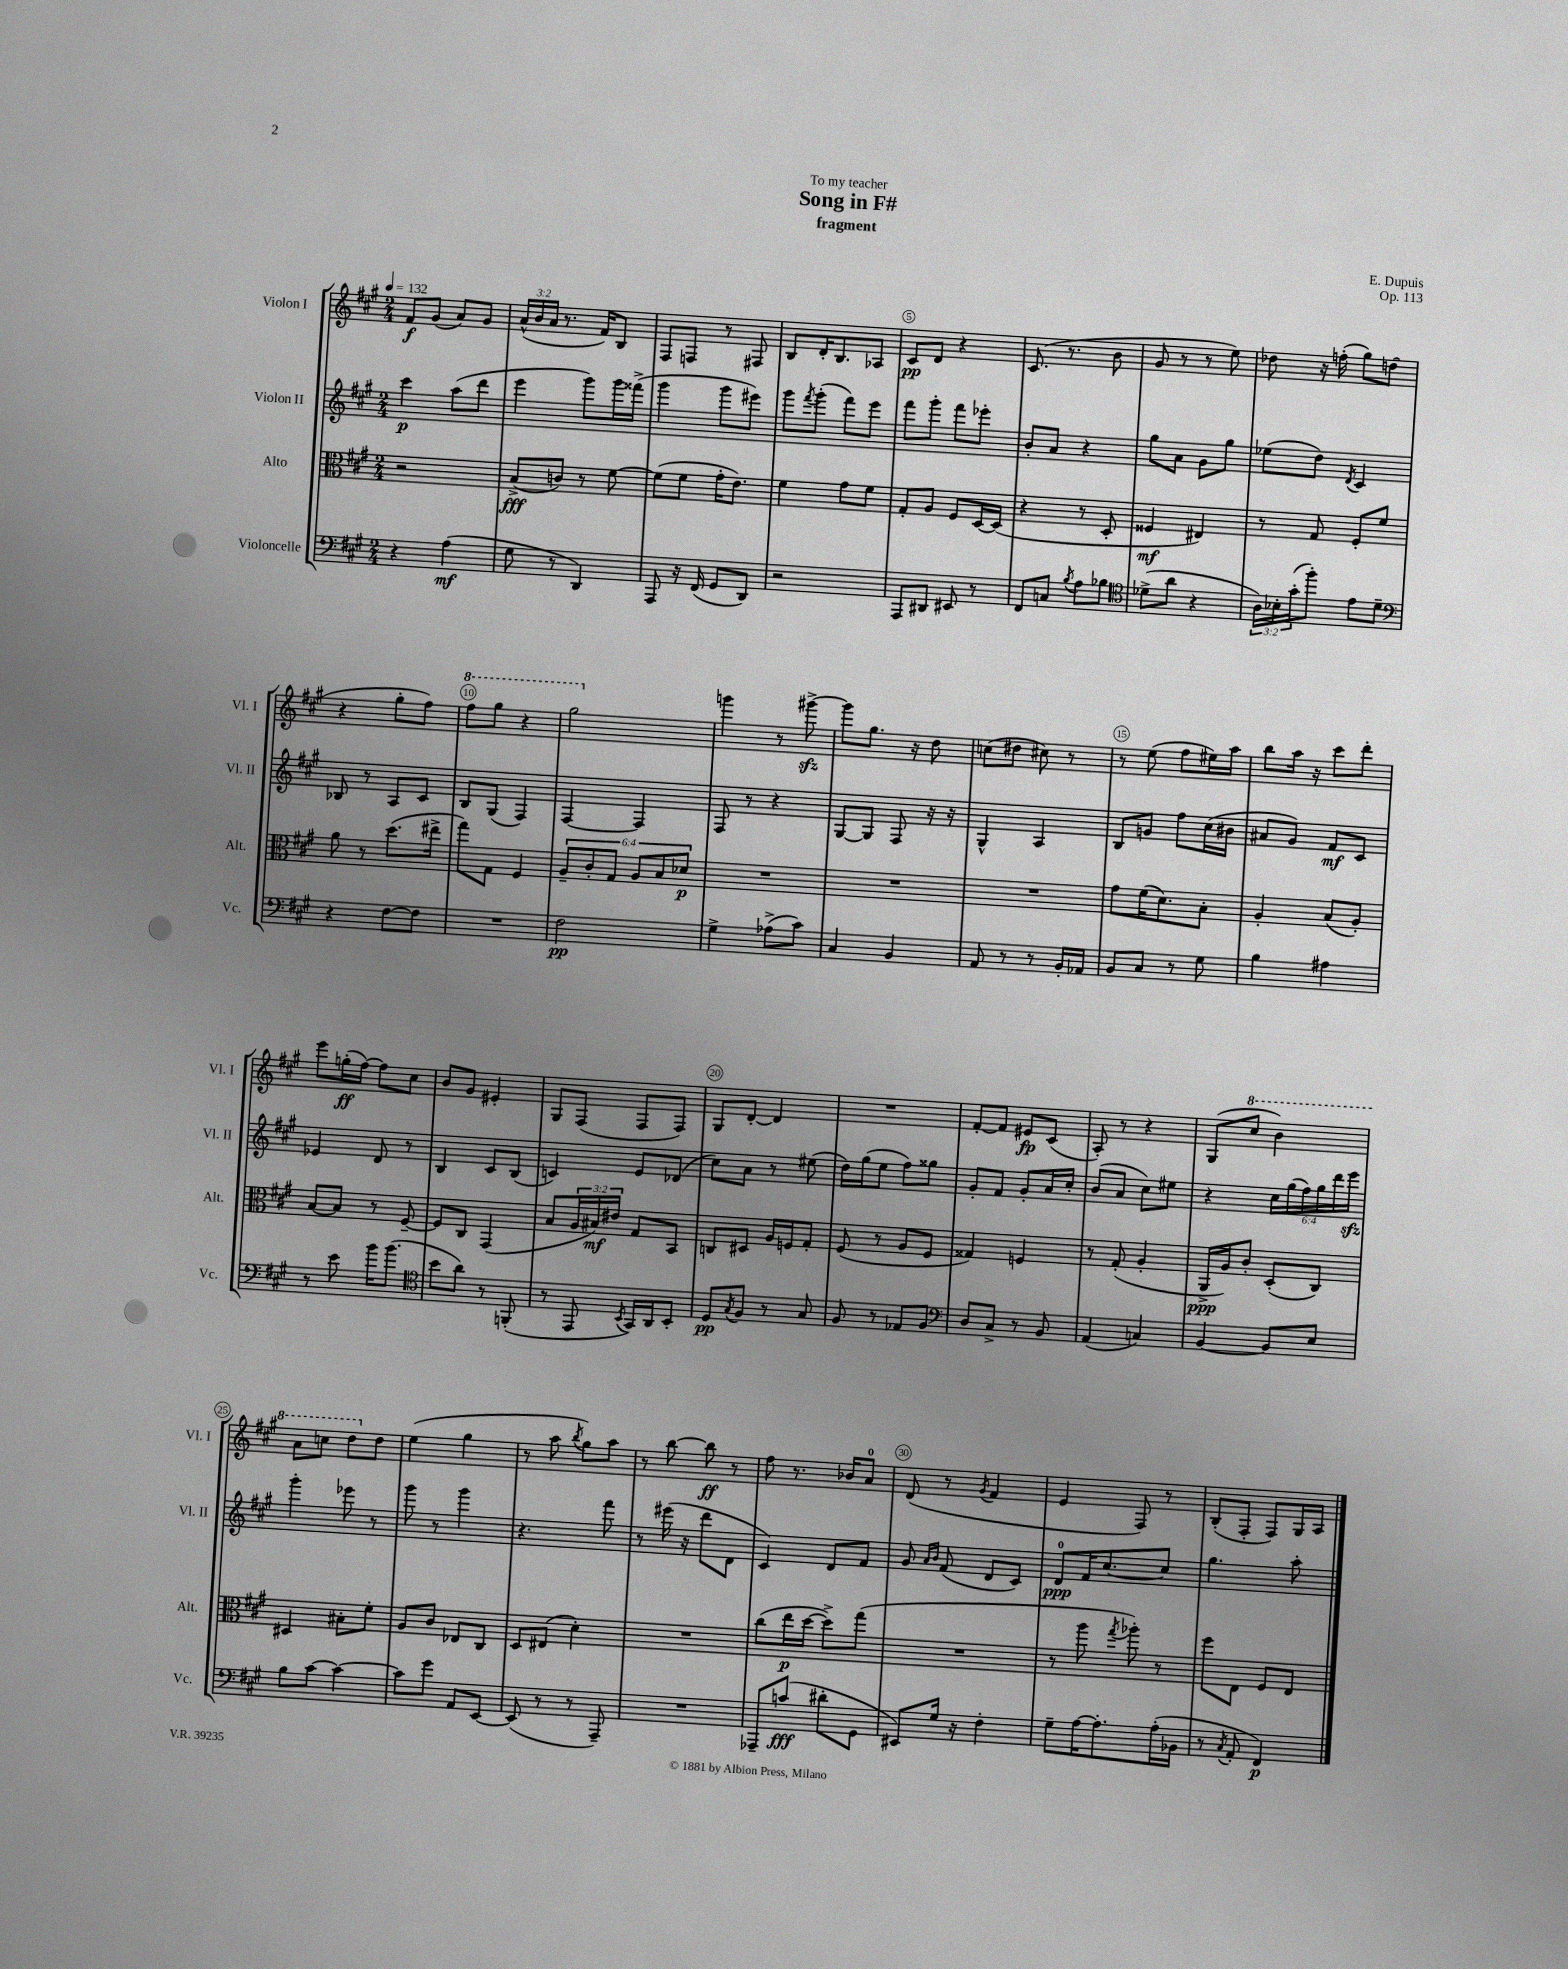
\header { title = "Song in F#" composer = "E. Dupuis" subtitle = "fragment" dedication = "To my teacher" opus = "Op. 113" }
<<
\new StaffGroup <<
\new Staff = "s0" \with { instrumentName = "Violon I" shortInstrumentName = "Vl. I" } {
    \clef treble \key a \major \numericTimeSignature \time 2/4 \override Staff.TupletNumber.text = #tuplet-number::calc-fraction-text \tempo 4 = 132
    fis'8\f gis'8( a'8) gis'8 |
    \tuplet 3/2 { a'16-^( b'16 a'16 } r8. fis'16) b8 |
    fis8 f8 r8 fis8 |
    b8 d'16-. b8. aes8 |
    cis'8\pp d'8 r4 |
    cis'8.( r8. b'8 |
    gis'8 r8 r8 e''8) |
    des''8 r16 f''16-.( gis''8) d''8( |
    r4 gis''8-. fis''8) |
    \ottava #1 fis'''8 gis'''8 r4 |
    gis'''2 \ottava #0 |
    g'''4 r8 gis'''8~->\sfz |
    gis'''8 gis''8. r16 d''8 |
    c''8( dis''8 cis''8) r8 |
    r8 e''8( fis''8 eis''16) a''16 |
    b''8 a''16 r16 cis'''8 d'''8-. |
    e'''8 g''16-.\ff( fis''16~) fis''8 cis''8 |
    b'8 gis'8 eis'4-. |
    gis8 fis8( fis8 fis8) |
    gis8 d'8~-. d'4 |
    R2 |
    fis'8~-. fis'8 eis'8\fp cis'8( |
    a8-.) r8 r4 |
    gis8( \ottava #1 cis'''8 b''4) |
    a''8 c'''8 d'''8 \ottava #0 d''8 |
    e''4( gis''4 |
    r8 a''8 \acciaccatura { b''8 } gis''8) a''8 |
    r8 b''8~ b''8\ff r8 |
    fis''8 r8. bes'16 a'8-0 |
    d'8( r8 \acciaccatura { gis'8 } fis'4 |
    e'4 fis8) r8 |
    b8-.( fis8-. fis8) gis16 a16 \bar "|." |
}
\new Staff = "s1" \with { instrumentName = "Violon II" shortInstrumentName = "Vl. II" } {
    \clef treble \key a \major \numericTimeSignature \time 2/4 \override Staff.TupletNumber.text = #tuplet-number::calc-fraction-text
    cis'''4\p a''8( d'''8 |
    e'''4 gis'''8) gis'''16 fisis'''16->( |
    gis'''4 gis'''8 eis'''8) |
    gis'''8 \acciaccatura { fis'''8 } gis'''8-.( fis'''8) e'''8 |
    fis'''8 gis'''8-. fis'''8 ees'''8-. |
    b'8-. a'8 r4 |
    gis''8 a'8 gis'8 gis''8 |
    ees''8( d''8) \acciaccatura { d'8 } cis'4 |
    bes8 r8 a8 cis'8 |
    b8 gis8( fis4) |
    fis4~ fis4 |
    fis8 r8 r4 |
    gis8~ gis8 fis8 r16 r16 |
    gis4-^ a4 |
    b8 g'8 fis''8 cis''16( bis'16 |
    ais'8 gis'8) fis'8\mf cis'8 |
    ees'4 d'8 r8 |
    b4 cis'8 b8( |
    c'4) e'8 des'8( |
    cis''8) a'8 r8 eis''8( |
    d''16) gis''16( e''8 fis''8) gisis''8 |
    gis'8-. fis'8 gis'8-. a'16 cis''16-. |
    b'8( a'8 cis''8) eis''8 |
    r4 \tuplet 6/4 { cis''16 gis''16( fis''16) gis''16 d'''16 e'''16\sfz } |
    gis'''4-. ees'''8 r8 |
    gis'''8 r8 gis'''4 |
    r4. fis'''8 |
    r8 eis'''16( r16 d'''8 d'8 |
    cis'4) d'8 fis'8 |
    gis'8 \grace { a'16 b'16 } fis'8( d'8 cis'8) |
    d'8-0\ppp fis'16 cis''8.~ cis''8 |
    gis''4. a''8-. \bar "|." |
}
\new Staff = "s2" \with { instrumentName = "Alto" shortInstrumentName = "Alt." } {
    \clef alto \key a \major \numericTimeSignature \time 2/4 \override Staff.TupletNumber.text = #tuplet-number::calc-fraction-text
    r2 |
    b8->\fff( c'8) r8 fis'8~ |
    fis'8( fis'8 gis'16-. e'8.) |
    fis'4 gis'8 fis'8 |
    gis8-. a8 fis8 d16~ d16( |
    r4 r8 d8-. |
    fisis4\mf eis4) |
    r8 gis8 fis8-. fis'8 |
    a'8 r8 d''8.( eis''16-> |
    gis''8) gis8 fis4 |
    \tuplet 6/4 { a8-- cis'8-. gis8 a8 b8 des'8\p } |
    R2 |
    R2 |
    R2 |
    gis'8 fis'16( d'8.) b8-. |
    a4-. b8( a8-.) |
    b8~ b8 r8 fis8~-- |
    fis8 cis8 gis,4( |
    b8 \tuplet 3/2 { a16 bis16\mf) eis'16 } gis8 b,8 |
    c8 dis8 a16 f16 gis8-. |
    fis8( r8 a8 fis8 |
    gisis4) f4 |
    r8 gis8-.( a4-. |
    a,16->\ppp a16) cis'8-. d8-.( cis8) |
    dis4 bis8-. fis'8-. |
    a8 cis'8 ees8 cis8 |
    d8 eis8( d'4-.) |
    R2 |
    cis''8( e''16\p d''16~ d''8->) gis''8( |
    R2 |
    r8 a''8 \acciaccatura { gis''8 } aes''8-.) r8 |
    fis''8 e8 fis8 e8 \bar "|." |
}
\new Staff = "s3" \with { instrumentName = "Violoncelle" shortInstrumentName = "Vc." } {
    \clef bass \key a \major \numericTimeSignature \time 2/4 \override Staff.TupletNumber.text = #tuplet-number::calc-fraction-text
    r4 a4\mf( |
    gis8 r8 d,4) |
    a,,8 r16 fis,16( gis,8 d,8) |
    r2 |
    a,,8 dis,8 eis,8 r8 |
    fis,8 c8 \acciaccatura { b8 } a8 bes8 |
    \clef tenor des'8->( a'8 r4 |
    \tuplet 3/2 { a16) bes16-. gis'16-.( } fis''8-.) e'8 d'8-- |
    \clef bass r4 fis8~ fis8 |
    R2 |
    fis2\pp |
    gis4-> aes8->( cis'8) |
    cis4 b,4 |
    a,8 r8 r8 b,16-. aes,16 |
    b,8 cis8 r8 gis8 |
    b4 ais4 |
    r8 e'8 b'16 b'8.( |
    \clef tenor b'8 a'8) r8 f,8-.( |
    r8 e,8 \acciaccatura { b,8 } gis,16) a,16 b,8-. |
    d8\pp \acciaccatura { gis8 } fis8 r8 gis8 |
    fis8 r8 ees8 fis8 |
    \clef bass d8 cis8-> r8 b,8 |
    a,4( c4) |
    b,4~ b,8 e8 |
    b8 cis'8~ cis'4~ |
    cis'8 gis'8 a,8 e,8~ |
    e,8( r8 r8 a,,8--) |
    R2 |
    aes,,8-- c'8\fff( dis'8-. gis,8 |
    eis,8) gis16 r16 fis4-. |
    gis8-- a16~ a8.-. a16-.( bes,16 |
    r8 \acciaccatura { cis8 } a,8-. fis,4\p) \bar "|." |
}
>>
>>
\layout { \context { \Score \override BarNumber.break-visibility = ##(#f #t #t) barNumberVisibility = #(every-nth-bar-number-visible 5) \override BarNumber.stencil = #(make-stencil-circler 0.1 0.3 ly:text-interface::print) } }
